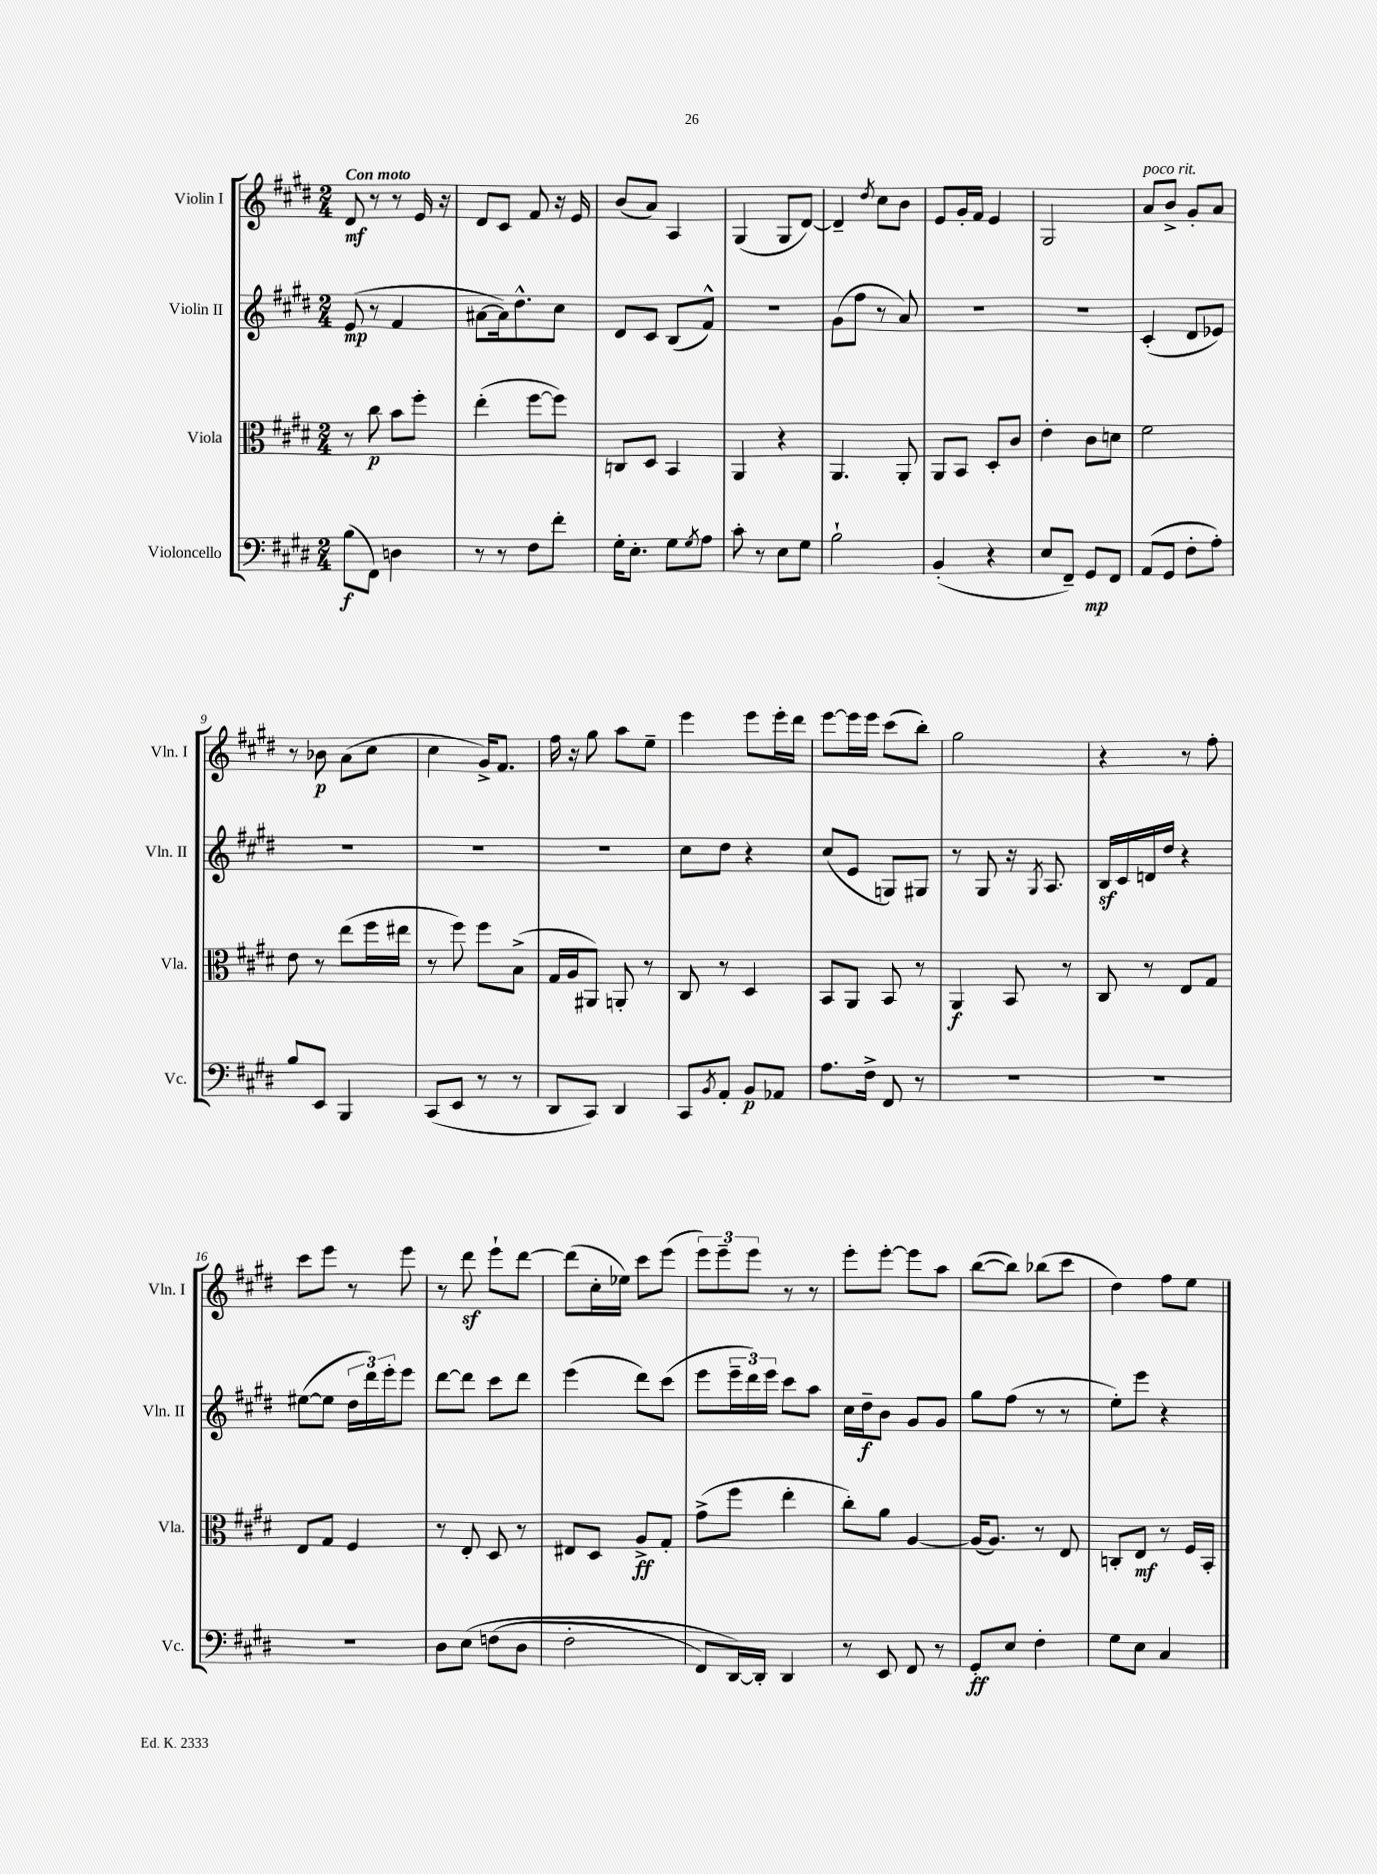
<<
\new StaffGroup <<
\new Staff = "s0" \with { instrumentName = "Violin I" shortInstrumentName = "Vln. I" } {
    \clef treble \key e \major \numericTimeSignature \time 2/4 \tempo "Con moto"
    dis'8\mf r8 r8 e'16 r16 |
    dis'8 cis'8 fis'8 r16 e'16 |
    b'8( a'8) a4 |
    gis4( gis8 dis'8~) |
    dis'4-- \acciaccatura { dis''8 } cis''8 b'8 |
    e'8 gis'16-. fis'16 e'4 |
    gis2 |
    a'8^\markup { \italic "poco rit." } b'8-> gis'8-. a'8 |
    r8 bes'8\p a'8( cis''8 |
    cis''4 gis'16->) fis'8. |
    fis''16 r16 gis''8 a''8 e''8-- |
    e'''4 e'''8 e'''16-. dis'''16 |
    e'''8~ e'''16 e'''16 cis'''8( b''8-.) |
    gis''2 |
    r4 r8 fis''8-. |
    cis'''8 e'''8 r8 e'''8 |
    r8 dis'''8\sf e'''8-! dis'''8~ |
    dis'''8( cis''16-. ees''16) cis'''8 e'''8( |
    \tuplet 3/2 { e'''8) e'''8-- e'''8 } r8 r8 |
    e'''8-. e'''8~-. e'''8 a''8 |
    b''8~( b''8) bes''8( cis'''8 |
    dis''4) fis''8 e''8 \bar "|." |
}
\new Staff = "s1" \with { instrumentName = "Violin II" shortInstrumentName = "Vln. II" } {
    \clef treble \key e \major \numericTimeSignature \time 2/4
    e'8\mp( r8 fis'4 |
    ais'8~ ais'16) dis''8.-^ cis''8 |
    dis'8 cis'8 b8( fis'8-^) |
    R2 |
    gis'8( fis''8 r8 a'8) |
    R2 |
    R2 |
    cis'4-.( dis'8 ees'8) |
    R2 |
    R2 |
    R2 |
    cis''8 dis''8 r4 |
    cis''8( e'8 g8) gis8 |
    r8 gis8 r16 \acciaccatura { gis8 } a8. |
    b16\sf cis'16 d'16 dis''16 r4 |
    eis''8~( eis''8 \tuplet 3/2 { dis''16 dis'''16) e'''16-. } e'''8 |
    dis'''8~ dis'''8 cis'''8 dis'''8 |
    e'''4( dis'''8) cis'''8( |
    e'''8 \tuplet 3/2 { e'''16-- dis'''16) e'''16 } cis'''8 a''8 |
    cis''16 dis''16--\f b'8 gis'8 gis'8 |
    gis''8 fis''8( r8 r8 |
    e''8-.) e'''8 r4 \bar "|." |
}
\new Staff = "s2" \with { instrumentName = "Viola" shortInstrumentName = "Vla." } {
    \clef alto \key e \major \numericTimeSignature \time 2/4
    r8 cis''8\p b'8 fis''8-. |
    e''4-.( fis''8~ fis''8) |
    c8 dis8 b,4 |
    a,4 r4 |
    a,4. a,8-. |
    a,8 b,8 dis8-. cis'8 |
    e'4-. cis'8 d'8 |
    fis'2 |
    e'8 r8 e''8( fis''16 eis''16 |
    r8 fis''8) fis''8 b8->( |
    gis16 a16 ais,8) a,8-. r8 |
    cis8 r8 dis4 |
    b,8 a,8 b,8 r8 |
    a,4\f b,8 r8 |
    cis8 r8 e8 gis8 |
    e8 gis8 fis4 |
    r8 e8-. dis8 r8 |
    eis8 dis8 a8->\ff gis8-. |
    gis'8->( fis''8 e''4-. |
    cis''8-.) a'8 a4~ |
    a16( a8.) r8 e8 |
    c8-. e8\mf r8 fis16 b,16-. \bar "|." |
}
\new Staff = "s3" \with { instrumentName = "Violoncello" shortInstrumentName = "Vc." } {
    \clef bass \key e \major \numericTimeSignature \time 2/4
    b8\f( fis,8) d4 |
    r8 r8 fis8 fis'8-. |
    gis16-. e8.-. gis8 \acciaccatura { gis8 } a8 |
    cis'8-. r8 e8 gis8 |
    b2-! |
    b,4-.( r4 |
    e8 fis,8--) gis,8\mp fis,8 |
    a,8( gis,8 fis8-. a8-.) |
    b8 e,8 b,,4 |
    cis,8( e,8 r8 r8 |
    dis,8 cis,8) dis,4 |
    cis,8 \acciaccatura { b,8 } a,8-. b,8\p aes,8 |
    a8. fis16-> fis,8 r8 |
    R2 |
    R2 |
    R2 |
    dis8 e8\( f8( dis8 |
    fis2-. |
    fis,8) dis,16~\) dis,16-. dis,4 |
    r8 e,8 fis,8 r8 |
    gis,8-.\ff e8 fis4-. |
    gis8 e8 cis4 \bar "|." |
}
>>
>>
